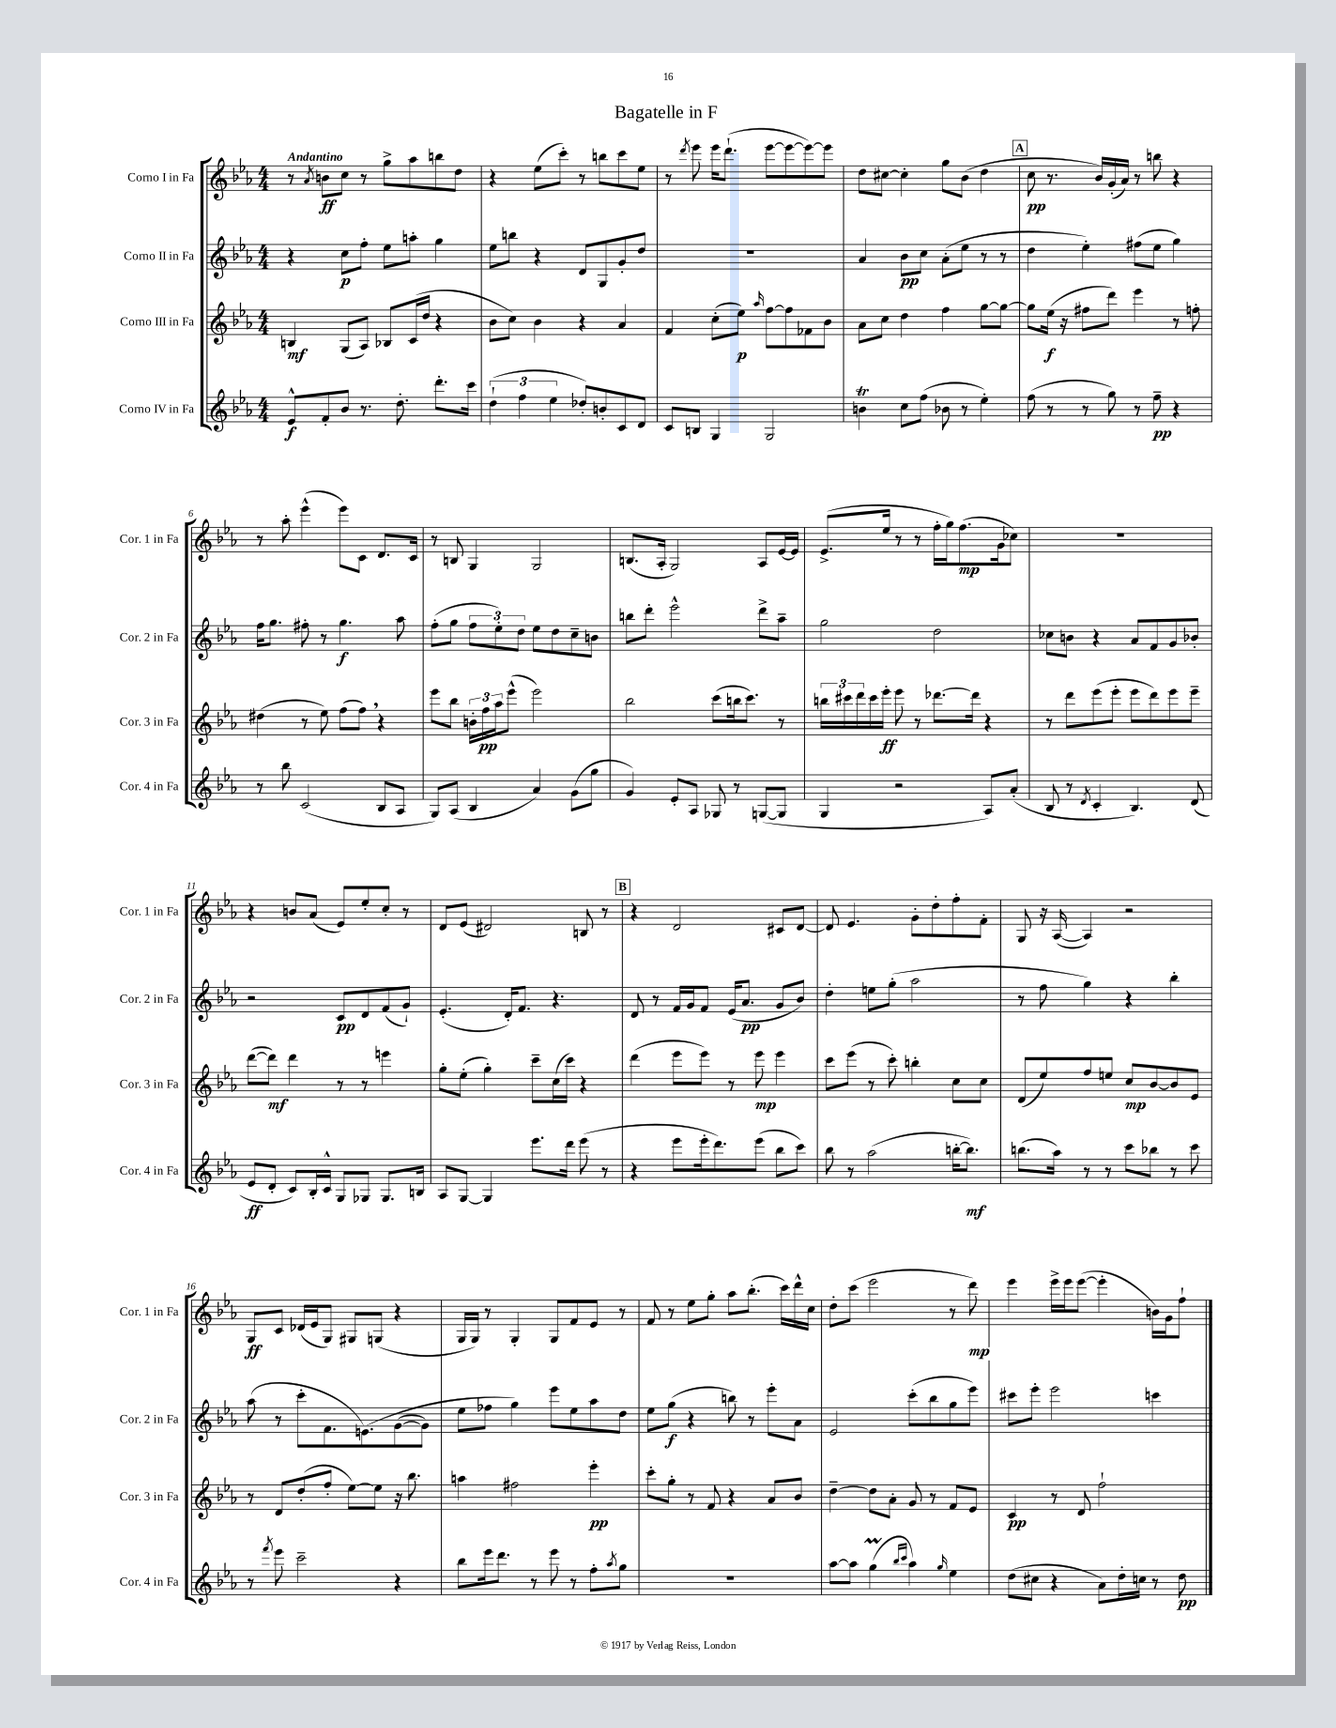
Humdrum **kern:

**kern	**kern	**kern	**kern
*staff4	*staff3	*staff2	*staff1
*clefG2	*clefG2	*clefG2	*clefG2
*k[b-e-a-]	*k[b-e-a-]	*k[b-e-a-]	*k[b-e-a-]
*M4/4	*M4/4	*M4/4	*M4/4
8e-^^	4B	4r	8r
.	.	.	8qa-
8f'	.	.	8b
8b-	(8G	8cc	8cc
8.r	8A-)	8ff'	8r
.	8B-	8ee-	8gg^
8.dd'	.	.	.
.	(16c	8aa'	8aa-
.	16dd	.	.
8.ddd'	4r	4gg	8bb
.	.	.	8dd
16ccc	.	.	.
=	=	=	=
(6dd`	8b-	8ee-	4r
.	8cc)	8bb	.
6ff	.	.	.
.	4b-	4r	(8ee-
6ee-	.	.	.
.	.	.	8ccc')
8dd-')	4r	8d	8r
8b'	.	8G	8bb
8c	4a-	8g'	8ccc
8d	.	8dd	8ee-
=	=	=	=
8c	4f	1r	8r
.	.	.	8qddd
8B	.	.	8eee-
4G	(8cc'	.	16eee-
.	.	.	(8.ddd`
.	8ee-)	.	.
.	16qqaa-	.	.
2G	[8ff	.	[8eee-
.	8ff]	.	8eee-_
.	8f-	.	8eee-_)
.	8b-	.	8eee-]
=	=	=	=
4b	8a-	4a-	8dd
.	8cc	.	[8cc#
8cc	4dd	8b-	4cc#']
(8ff	.	8cc	.
8b-	4ff	(8a-'	8gg
8r	.	8ee-	(8b-
4ee-')	[8gg	8r	4dd
.	8gg_	8r	.
=	=	=	=
(8ff	8gg]	4dd	8cc
8r	(16ee-	.	8.r
.	16r	.	.
8r	8ff#	4ee-')	.
.	.	.	16b-)
8gg)	8ddd)	.	(16g'
.	.	.	16a-)
8r	4eee-	(8ff#	8r
8ff~	.	8ee-	8bb
4r	8r	4gg)	4r
.	8ff'	.	.
=	=	=	=
8r	(4dd#	16ff	8r
.	.	8.gg	.
8bb-	.	.	8aa-'
(2c	8r	8ff#'	(4eee-^^
.	8ee-)	8r	.
.	(8ff	4.gg	8eee-)
.	8ff)	.	8c
8B-	4r	.	8.d
8A-	.	8aa-	.
.	.	.	16c
=	=	=	=
8G)	8eee-	(8ff'	8r
(8A-	8bb-	8gg	8B
4B-	24b'	12ff	4G
.	24ff	.	.
.	24aa-	12ee-')	.
.	(8eee-^^	.	.
.	.	12dd	.
4a-)	2eee-)	8ee-	2G
.	.	8dd	.
(8g	.	8cc~	.
8gg	.	8b	.
=	=	=	=
4g)	2bb-	8bb	(8.B
.	.	8ddd'	.
.	.	.	16A-'
8e-'	.	2eee-^^	2G)
8A-	.	.	.
8G-	(8ccc	.	.
8r	16bb	.	.
.	8.ccc)	.	.
([8G	.	8ddd^	8A-
8G]	8r	8aa-~	[16e-
.	.	.	16e-]
=	=	=	=
4G	24bb	2gg	(8.e-^
.	24ccc#	.	.
.	24ddd	.	.
.	16ccc#	.	.
.	16eee-'	.	16ee-
2r	8eee-	.	8r
.	8r	.	8r
.	[8.ddd-	2dd	16ff'
.	.	.	16gg)
.	.	.	(8.ff
.	16ddd-]	.	.
8A-)	4r	.	.
.	.	.	16g
(8a-'	.	.	8cc-)
=	=	=	=
8B-	8r	8cc-	1r
8r	8ddd	8b	.
8qd	.	.	.
4c'	(8eee-	4r	.
.	8eee-'	.	.
4.B-)	8eee-	8a-	.
.	8ddd)	8f	.
.	8eee-	8g	.
(8d	8eee-~	8b-'	.
=	=	=	=
8e-	([8ddd	2r	4r
8d'	8ddd])	.	.
8c)	4ddd	.	8b
16B-'	.	.	(8a-
16c^^	.	.	.
8G	8r	8c	8e-)
8G-	8r	8d	8ee-'
8.G-	4eee	(8f	8cc'
.	.	8g`)	8r
16B	.	.	.
=	=	=	=
8A-	8gg'	(4.e-'	8d
[8G	(8ee-'	.	(8e-
4G]	4gg')	.	2d#)
.	.	16d')	.
.	.	8.f	.
8.eee-	8ccc~	.	.
.	(16cc	4.r	.
16ddd	16ccc)	.	.
(8eee-	4r	.	8B
8r	.	.	8r
=	=	=	=
4r	(4ddd	8d	4r
.	.	8r	.
8eee-	8eee-	16f	2d
.	.	16g	.
16eee-'	8eee-)	8f	.
8.ddd)	.	.	.
.	8r	(16e-	.
.	.	8.a-	.
(8eee-	8eee-	.	.
8bb-	4eee-	8g	8c#
8ccc)	.	8b-)	[8d
=	=	=	=
8bb-	8ccc	4dd'	8d]
8r	(8eee-	.	4.e-
(2aa-	8r	8ee	.
.	8ccc')	(8gg'	.
.	4bb'	2aa-	8g'
.	.	.	8dd'
[16bb'	8cc	.	8ff'
8.bb])	.	.	.
.	8cc	.	8f'
=	=	=	=
(8.bb	(8d	8r	8G
.	8ee-)	8ff	16r
16aa-)	.	.	([16A-
8r	8ff	4gg)	4A-])
8r	8ee	.	.
8ccc	8cc	4r	2r
8bb-	[8b-	.	.
8r	8b-]	4bb-'	.
8ccc	8e-	.	.
=	=	=	=
8r	8r	(8aa-	8G
8qfff	.	.	.
8eee-	8d	8r	8c
2ccc~	(8dd'	8ccc'	(16d-
.	.	.	16e-
.	8ff'	8.f	8G)
.	[8ee-)	.	8G#
.	.	&(8.e)	.
.	8ee-]	.	(8G
4r	16r	([8g	4r
.	8.bb-	.	.
.	.	8g])	.
=	=	=	=
8bb-	4aa	8ee-	16G
.	.	.	16G)
16eee-	.	8ff-	8r
8.ddd	.	.	.
.	2ff#	4gg&)	4G'
8r	.	.	.
8eee-	.	8eee-	8G
8r	.	8ee-	8f
8ff'	4eee-'	8aa-	8e-
8qaa-	.	.	.
8gg	.	8dd	8r
=	=	=	=
1r	8ccc'	8ee-	8f
.	8gg'	(8gg	8r
.	8r	4r	8ee-
.	8f	.	8gg'
.	4r	8bb)	8aa-
.	.	8r	(8.bb-'
.	8a-	8eee-'	.
.	.	.	16ccc)
.	8b-	8a-	16ddd^^
.	.	.	16cc
=	=	=	=
[8aa-	[4dd~	2e-	8dd'
8aa-]	.	.	(8ccc
(4gg	8dd]	.	2eee-
.	8a-'	.	.
16qqbb-	.	.	.
16qqccc	.	.	.
4aa-)	8g	(8ccc'	.
.	8r	8bb-	.
16qqgg	.	.	.
4ee-	8f	8gg	8r
.	8e-	8eee-)	8ddd)
=	=	=	=
(8dd	4c	8ccc#	4eee-
8cc#	.	8eee-'	.
4r	8r	2eee-	16eee-^
.	.	.	16eee-
.	8d	.	([8eee-
8a-)	2ff`	.	4eee-']
16dd'	.	.	.
16cc	.	.	.
8r	.	4ccc	16b)
.	.	.	16g
8dd	.	.	8ff`
==	==	==	==
*-	*-	*-	*-
